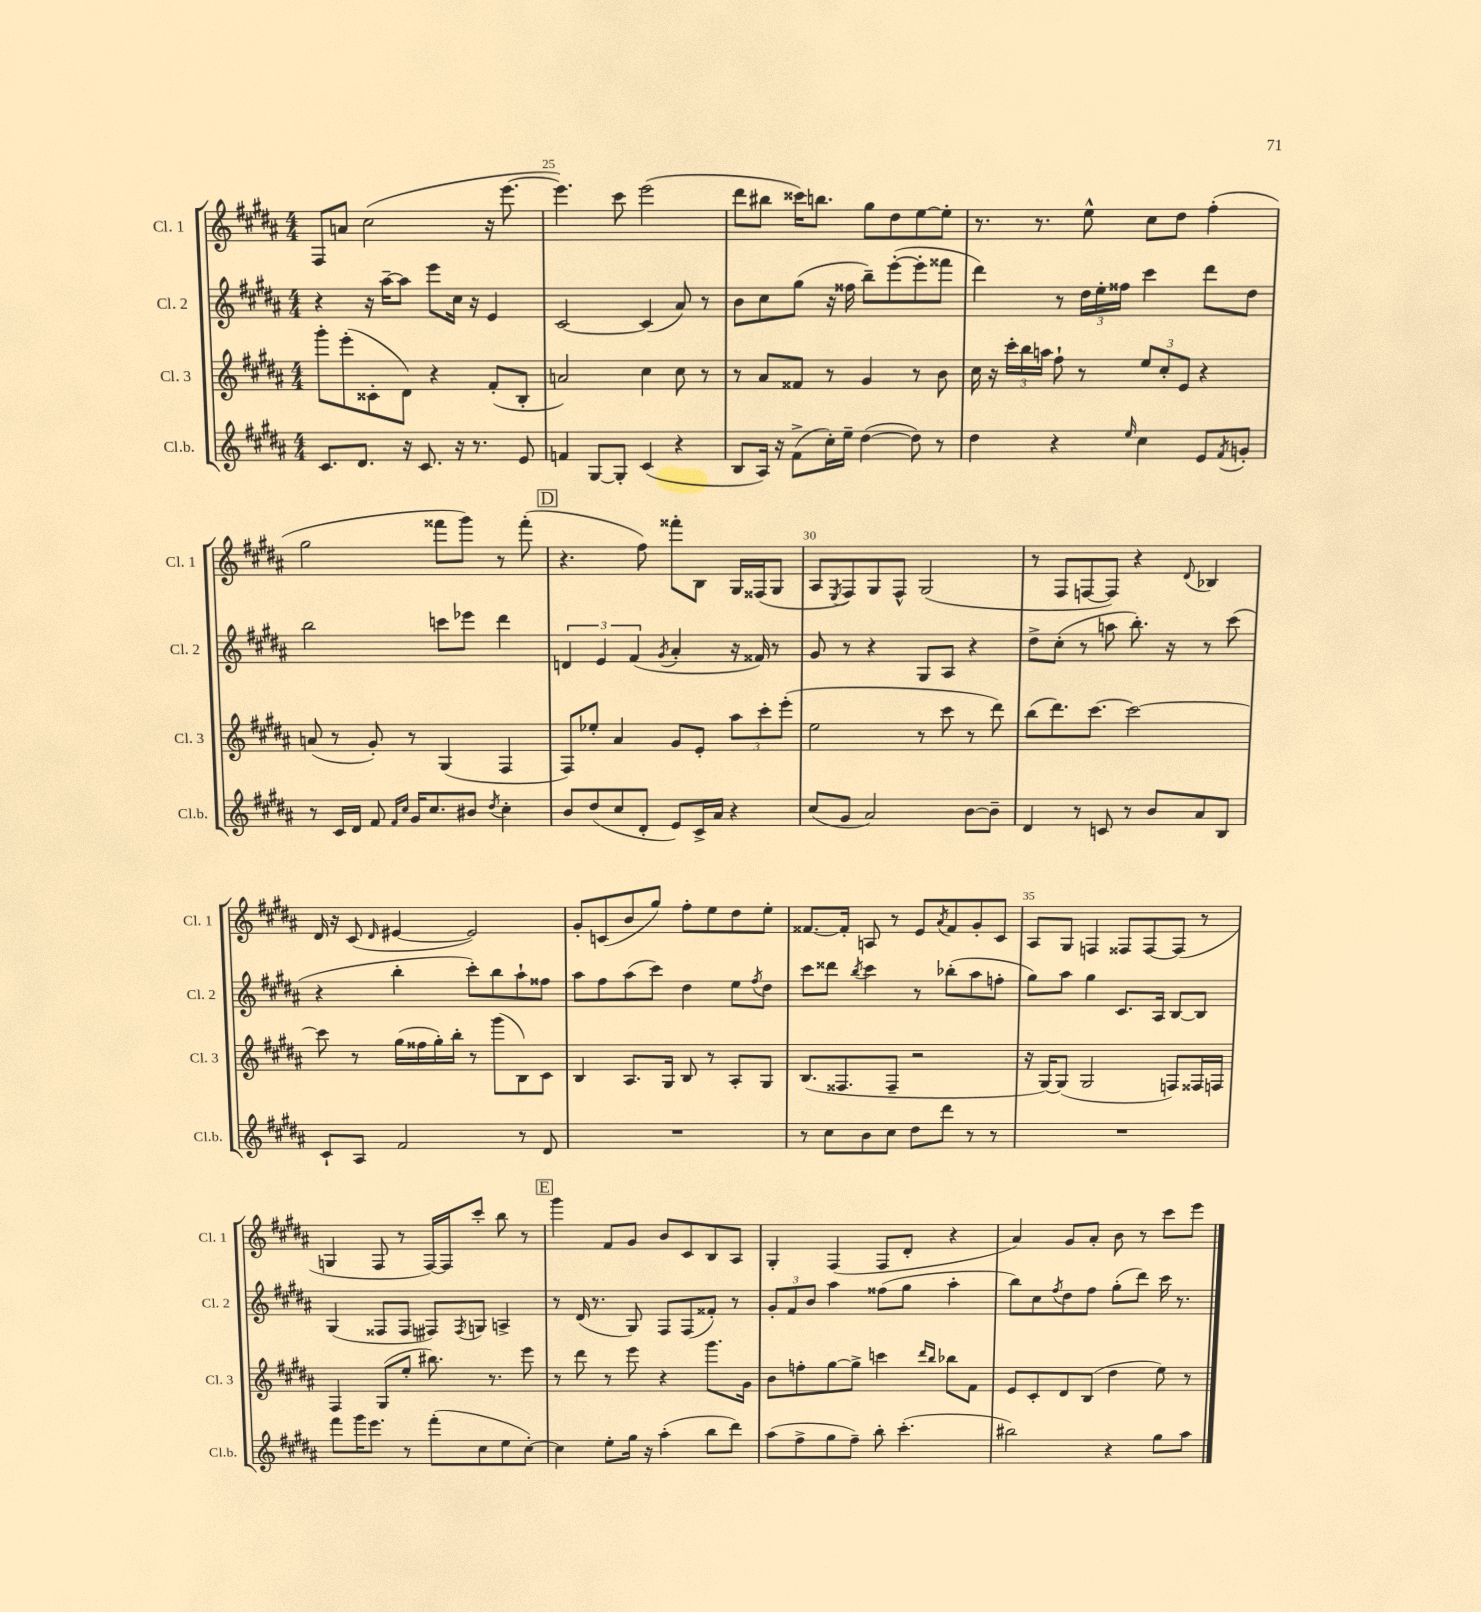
<<
\new StaffGroup <<
\new Staff = "s0" \with { instrumentName = "Cl. 1" shortInstrumentName = "Cl. 1" } {
    \clef treble \key b \major \numericTimeSignature \time 4/4
    fis8 a'8 cis''2( r16 e'''8.~ |
    e'''4.) cis'''8 e'''2( |
    dis'''8 bis''8 cisis'''16) b''8. gis''8 dis''8 e''8~ e''8-. |
    r8. r8. e''8-^ cis''8 dis''8 fis''4-.( |
    gis''2 fisis'''8 gis'''8) r8 fisis'''8-.( |
    \mark \markup { \box "D" } r4. fis''8) fisis'''8-. b8 gis16 fisis16( gis8 |
    ais8 \acciaccatura { e8 } fis8) gis8 fis8-^ gis2( |
    r8 fis8 f8~ f8) r4 \appoggiatura { dis'8 } bes4 |
    dis'16 r16 cis'8( \grace { dis'16 } eis'4~ eis'2) |
    gis'8-. c'8( b'8 gis''8) fis''8-. e''8 dis''8 e''8-. |
    fisis'8.~ fisis'16-. a8 r8 e'8 \acciaccatura { ais'8 } fisis'8 gis'8-. cis'8 |
    ais8 gis8 f4 fisis8 fisis8~ fisis8( r8 |
    g4 fis8 r8 fis16~) fis16 cis'''8-. b''8 r8 |
    \mark \markup { \box "E" } gis'''4 fis'8 gis'8 b'8 cis'8 b8 ais8 |
    gis4-. fis4( fis8 dis'8-. r4 |
    ais'4) gis'8 ais'8-. b'8 r8 cis'''8 e'''8 \bar "|." |
}
\new Staff = "s1" \with { instrumentName = "Cl. 2" shortInstrumentName = "Cl. 2" } {
    \clef treble \key b \major \numericTimeSignature \time 4/4
    r4 r16 ais''16~-- ais''8 e'''8 cis''16 r16 e'4 |
    cis'2~ cis'4( ais'8) r8 |
    b'8 cis''8 gis''8( r16 fisis''16 b''8--) e'''8~-.( e'''8-. fisis'''8 |
    dis'''4) r8 \tuplet 3/2 { dis''16 e''16-. fisis''16 } cis'''4 dis'''8 dis''8 |
    b''2 c'''8 ees'''8 dis'''4 |
    \mark \markup { \box "D" } \tuplet 3/2 { d'4 e'4 fis'4( } \acciaccatura { gis'8 } ais'4-. r16 fisis'16) r8 |
    gis'8 r8 r4 gis8 ais8 r4 |
    dis''8-> cis''8-.( r8 a''8 b''8.-.) r16 r8 cis'''8( |
    r4 b''4-. cis'''8-.) b''8 ais''8-! fisis''8 |
    ais''8 fis''8 ais''8( cis'''8) dis''4 e''8 \acciaccatura { fis''8 } dis''8 |
    cis'''8 disis'''8 \acciaccatura { b''8 } cis'''4 r8 bes''8-.( ais''8 f''8-. |
    gis''8) ais''8 gis''4 cis'8. ais16 b8~ b8 |
    gis4( fisis8 fisis8 fis8) \acciaccatura { fis8 } g8 a4-> |
    \mark \markup { \box "E" } r8 dis'16( r8. gis8) fis8 fis8( fisis'8-.) r8 |
    \tuplet 3/2 { gis'8-. fis'8 b'8 } ais''4 fisis''8( gis''8 ais''4-. |
    b''8) cis''8 \acciaccatura { fis''8 } dis''8 fis''8 gis''8-.( dis'''8) cis'''16 r8. \bar "|." |
}
\new Staff = "s2" \with { instrumentName = "Cl. 3" shortInstrumentName = "Cl. 3" } {
    \clef treble \key b \major \numericTimeSignature \time 4/4
    gis'''8-. e'''8-.( cisis'8-. dis'8) r4 fis'8-.( b8-. |
    a'2) cis''4 cis''8 r8 |
    r8 ais'8 fisis'8 r8 gis'4 r8 b'8 |
    cis''16 r16 \tuplet 3/2 { cis'''16-. b''16 a''16 } fis''8-! r8 \tuplet 3/2 { e''8 cis''8-. e'8 } r4 |
    a'8( r8 gis'8-.) r8 gis4( fis4 |
    \mark \markup { \box "D" } fis8) ees''8-. ais'4 gis'8 e'8-. \tuplet 3/2 { ais''8 cis'''8-. e'''8-.( } |
    e''2 r8 cis'''8 r8 dis'''8) |
    b''8( dis'''8.) cis'''8.~ cis'''2~ |
    cis'''8 r8 gis''16( fisis''16 gis''16-.) b''16-. r8 gis'''8( b8) cis'8 |
    b4 ais8. gis16 b8 r8 ais8-. gis8 |
    b8.( fisis8. fisis8-- r2 |
    r16 gis16~) gis8( gis2 f8) fisis16 f16 |
    fis4 gis8( e''8-. bis''8.) r8. e'''8 |
    \mark \markup { \box "E" } r8 dis'''8 r8 e'''8 r4 gis'''8. gis'16 |
    b'8 f''8-. gis''8~ gis''8-> c'''4 \grace { dis'''16 b''16 } bes''8 fis'8 |
    e'8 cis'8-. dis'8 b8( dis''4 e''8) r8 \bar "|." |
}
\new Staff = "s3" \with { instrumentName = "Cl.b." shortInstrumentName = "Cl.b." } {
    \clef treble \key b \major \numericTimeSignature \time 4/4
    cis'8. dis'8. r16 cis'8. r16 r8. e'8 |
    f'4 gis8~ gis8-. cis'4( r4 |
    b8 ais16) r16 fis'8->( cis''16-.) e''16-- dis''4~( dis''8) r8 |
    dis''4 r4 \grace { e''16 } cis''4 e'8 \acciaccatura { fis'8 } g'8-. |
    r8 cis'16 dis'16 fis'8 \grace { fis'16 cis''16 } gis'16 cis''8. bis'8 \acciaccatura { dis''8 } cis''4-. |
    \mark \markup { \box "D" } b'8 dis''8( cis''8 dis'8-. e'8) cis'16-> ais'16 r4 |
    cis''8( gis'8 ais'2) b'8~ b'8-- |
    dis'4 r8 c'8 r8 b'8 ais'8 b8 |
    cis'8-! ais8 fis'2 r8 dis'8 |
    R1 |
    r8 cis''8 b'8 cis''8 dis''8 dis'''8 r8 r8 |
    R1 |
    fis'''8 gis'''16 e'''8. r8 fis'''8-.( cis''8 e''8 cis''8~-.) |
    \mark \markup { \box "E" } cis''4 e''8-. gis''16 r16 ais''4-.( b''8 dis'''8) |
    ais''8( fis''8-> gis''8 fis''8--) b''8-. cis'''4.-.( |
    bis''2) r4 gis''8 ais''8 \bar "|." |
}
>>
>>
\layout { \context { \Score currentBarNumber = #24 \override BarNumber.break-visibility = ##(#f #t #t) barNumberVisibility = #(every-nth-bar-number-visible 5) } }
